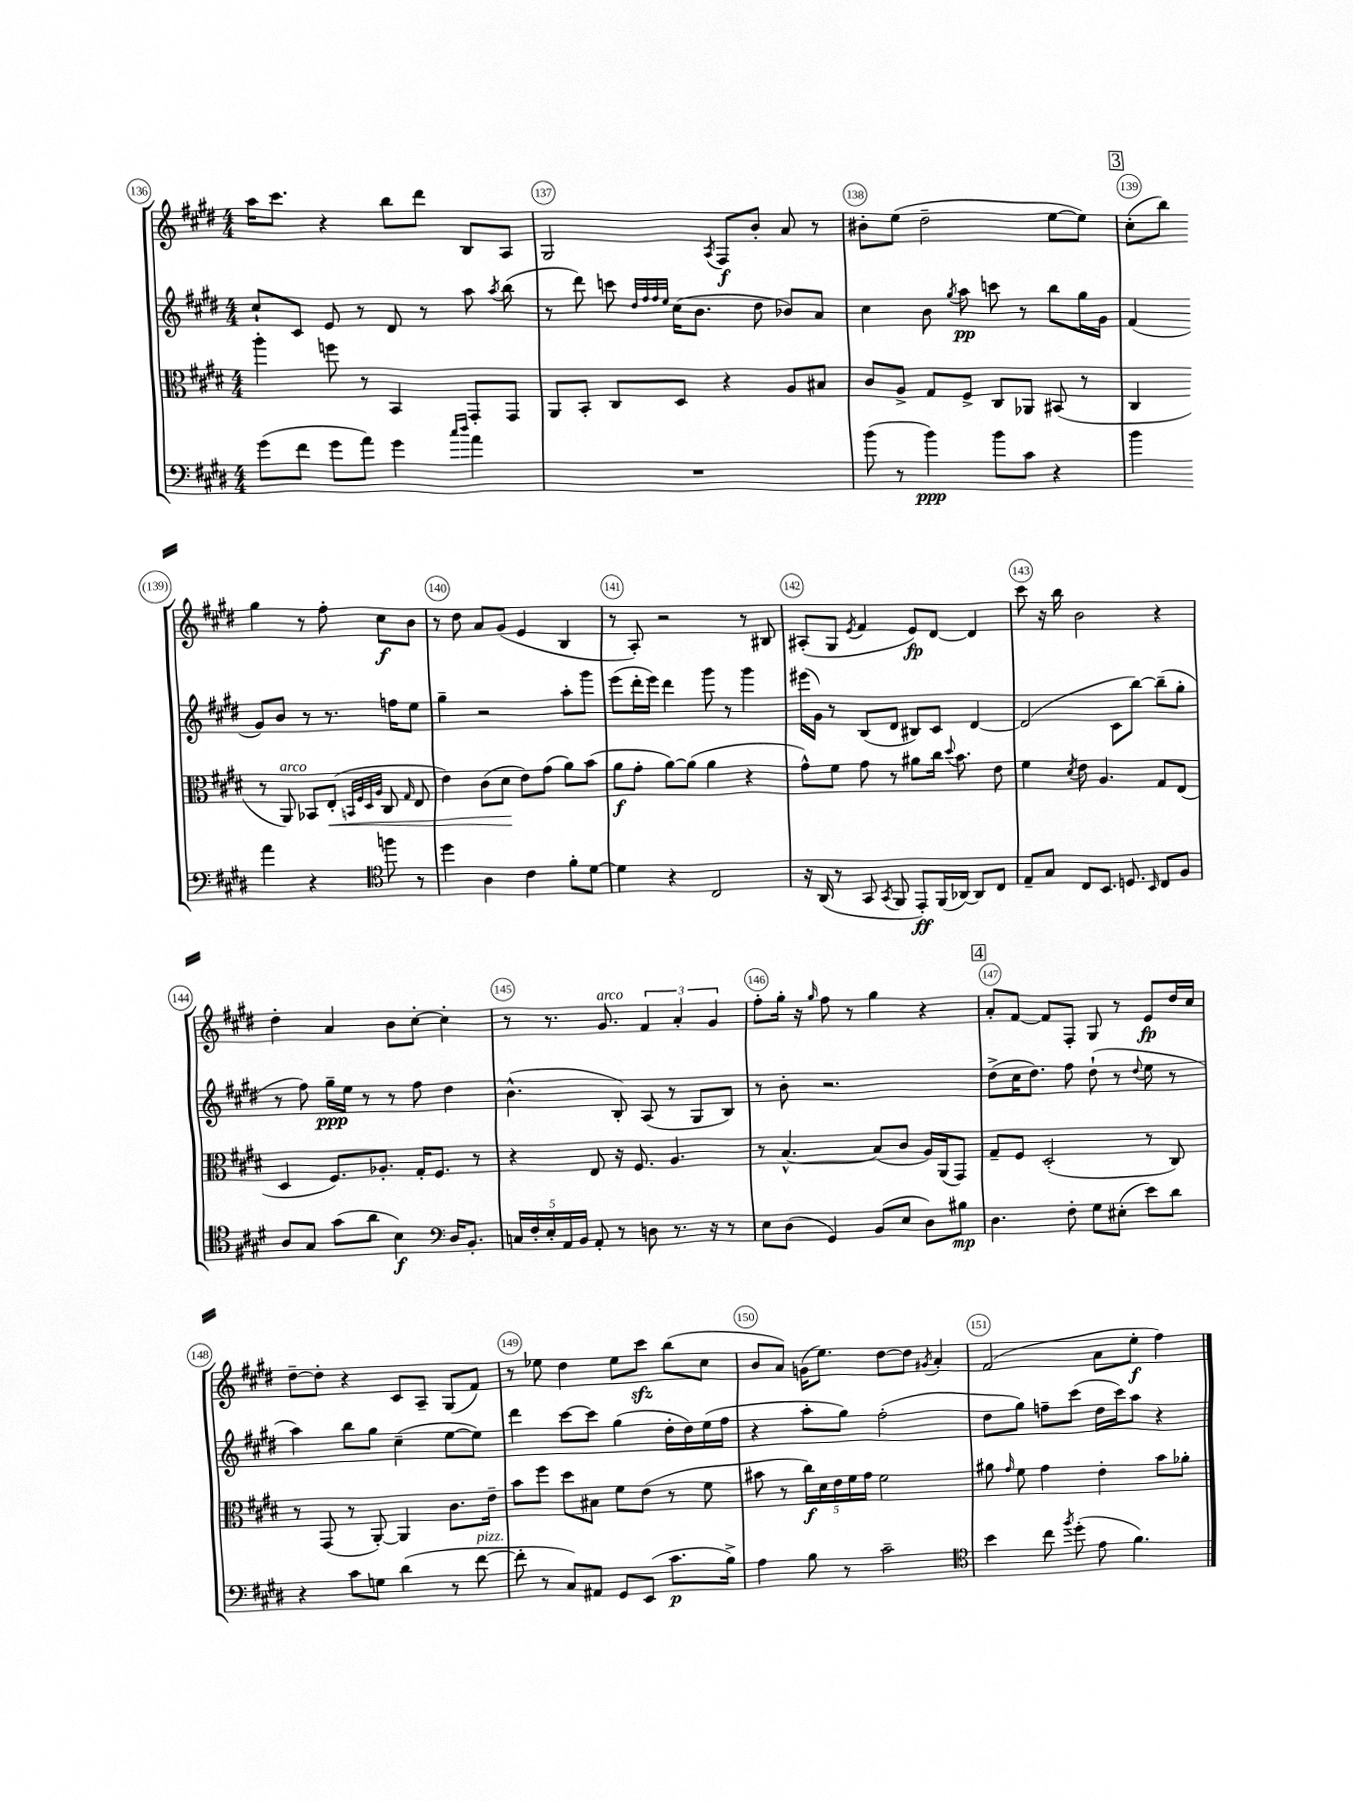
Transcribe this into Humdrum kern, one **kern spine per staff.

**kern	**kern	**kern	**kern
*staff4	*staff3	*staff2	*staff1
*clefF4	*clefC3	*clefG2	*clefG2
*k[f#c#g#d#]	*k[f#c#g#d#]	*k[f#c#g#d#]	*k[f#c#g#d#]
*M4/4	*M4/4	*M4/4	*M4/4
(8g#	4aa'	8cc#`	16aa
.	.	.	8.ccc#
8f#	.	8c#	.
8g#	8ff	8e	4r
8a)	8r	8r	.
4g#	4BB	8d#	8bb
.	.	8r	8ddd#
16qqcc#	.	.	.
16qqdd#	.	.	.
4a	8GG#'	8aa	8B
.	.	8qaa	.
.	8GG#	(8bb	8A
=	=	=	=
1r	8AA	8r	2G#
.	8BB'	8ddd#)	.
.	8C#	8ccc	.
.	.	32qqdd#	.
.	.	32qqff#	.
.	.	32qqff#	.
.	.	32qqee	.
.	8D#	(16cc#	.
.	.	8.b	.
.	.	.	8qA
.	4r	.	8F#
.	.	8dd#	8b'
.	8A	8b-)	8a
.	8B#	8a	8r
=	=	=	=
(8b	8c#	4cc#	8b#'
8r	8A^	.	(8ee
4b)	8G#	8b	2dd#~
.	.	8qgg#	.
.	8F#^	8aa	.
8b	8C#	8ccc	.
8c#	8AA-	8r	.
4r	(8BB#	8bb	[8ee
.	8r	16gg#	8ee])
.	.	16g#	.
=	=	=	=
4b	4C#	(4f#	(8cc#'
.	.	.	8bb)
4a	8r	8g#)	4gg#
.	8AA)	8b	.
4r	8BB-	8r	8r
.	(8E'	8.r	8ff#'
*clefC4	*	*	*
.	32qqBB	.	.
.	32qqF#	.	.
.	32qqD#	.	.
.	32qqA	.	.
8ff	8C#	.	8cc#
.	.	16ff	.
.	16qqG#	.	.
8r	8E	8ee	8b
=	=	=	=
4dd#	4e)	4gg#~	8r
.	.	.	8dd#
4A	(8c#	2r	8a
.	8d#	.	(8g#
4c#	8e)	.	4e
.	(8g#	.	.
8f#'	8a)	8aa'	4B
[8d#	(8b	8ggg#	.
=	=	=	=
4d#]	8a	(8eee	8r
.	8g#'	16ddd#'	8A')
.	.	16eee)	.
4r	[8a)	4ddd#	2r
.	(8a]	.	.
2C#	4a	8ggg#	.
.	.	8r	.
.	4r	4ggg#	8r
.	.	.	8B#
=	=	=	=
16r	8g#^^)	(16eee#	(8A#'
(16AA	.	16g#)	.
8r	8f#	8r	8G#
.	.	.	8qe
8GG#	8g#	(8B	4f#
8qGG#	.	.	.
8FF#	8r	8d#	.
8EE')	8a#	8B#)	8e)
(16FF#	16cc#	8c#	[8d#
.	8qqdd#	.	.
[16AA-)	8.b	.	.
8AA-]	.	[4d#	4d#]
8C#	8e	.	.
=	=	=	=
8E~	4f#	(2d#]	8ccc#
8G#	.	.	16r
.	.	.	16bb
.	8qd#	.	.
8C#	8e	.	2b
8.BB	4.A	.	.
.	.	8c#	.
8.D	.	.	.
.	.	[8bb)	.
16qqBB	.	.	.
8C#	8G#	(8bb~]	4r
8F#	(8E	8gg#'	.
=	=	=	=
8A	4D#	8r	4dd#'
8G#	.	8ff#)	.
(8g#	8.F#)	16gg#~	4a
.	.	16ee	.
8a	.	8r	.
.	8.A-'	.	.
4B)	.	8r	8b
.	16G#'	8ff#	[8cc#'
.	8.F#	.	.
*clefF4	*	*	*
16D#	.	4dd#	4cc#']
8.BB'	.	.	.
.	8r	.	.
=	=	=	=
20C	4r	(4.b^^	8r
20F#'	.	.	.
20E'	.	.	.
.	.	.	8.r
20AA	.	.	.
20BB	.	.	.
8AA'	8E	.	.
.	.	.	8.g#
8r	16r	8B')	.
.	8.F#	.	.
8D	.	(8A	6f#
8.r	4.A	8r	.
.	.	.	6a'
.	.	8G#	.
16r	.	.	.
.	.	.	6g#
8r	.	8B)	.
=	=	=	=
8E	8r	8r	8ff#'
(8D#	[4.B^^	8b'	16gg#'
.	.	.	16r
.	.	.	16qqgg#
4GG#)	.	2.r	8ff#
.	.	.	8r
(8BB	(8B]	.	4gg#
8E	8c#	.	.
8D#)	16A)	.	4r
.	(16AA	.	.
8B#	8GG#)	.	.
=	=	=	=
4.D#	8G#~	(8dd#^	8a'
.	8F#	16cc#	[8f#
.	.	8.dd#)	.
.	(2D#'	.	8f#]
8F#'	.	8ff#	8F#'
8G#	.	(8dd#`	8G#
(8E#'	.	8r	8r
.	.	8qqdd#	.
8e)	8r	8ee	8e
8d#	8C#)	8r	16dd#
.	.	.	16cc#
=	=	=	=
4r	8r	4aa)	[8dd#~
.	(8GG#	.	8dd#']
8c#	8r	8bb	4r
8G	[8AA')	8gg#	.
(4d#	4AA]	(4cc#~	8c#
.	.	.	8A~
8r	8.c#	[8ee	(8G#
[8f#	.	8ee])	8f#)
.	16e~	.	.
=	=	=	=
8f#']	8b	4ddd#	8r
8r	8ff#	.	8ee-
8C#)	8dd#	[8ccc#	4dd#
8AA#	8B#	8ccc#]	.
8GG#	8f#	(4gg#	8ee-
(8EE	(8e	.	8ccc#
8.c#	8r	16dd#'	(8bb
.	.	16dd#)	.
.	8f#	(16ee	8cc#
16B^)	.	16ff#	.
=	=	=	=
4A	8b#	4r	8b
.	8r	.	8a)
8B	20cc#)	8aa'	(16g
.	20d#	.	.
.	.	.	8.ee)
.	20e	.	.
8r	.	8gg#)	.
.	20f#	.	.
.	20g#	.	.
2c#~	2f#	(2ff#'	[8dd#
.	.	.	8dd#]
.	.	.	8qg#
.	.	.	4a'
=	=	=	=
*clefC4	*	*	*
4b	8a#	8dd#	(2f#
.	16qqg#	.	.
.	8f#	8gg#)	.
8cc#	4g#	8ff~	.
8qff#	.	.	.
(8dd#'	.	(8ccc#	.
8e	4e'	16dd#	8a
.	.	16ccc#)	.
4.f#)	.	8aa	8ee'
.	8b	4r	4ff#)
.	8a-'	.	.
==	==	==	==
*-	*-	*-	*-
